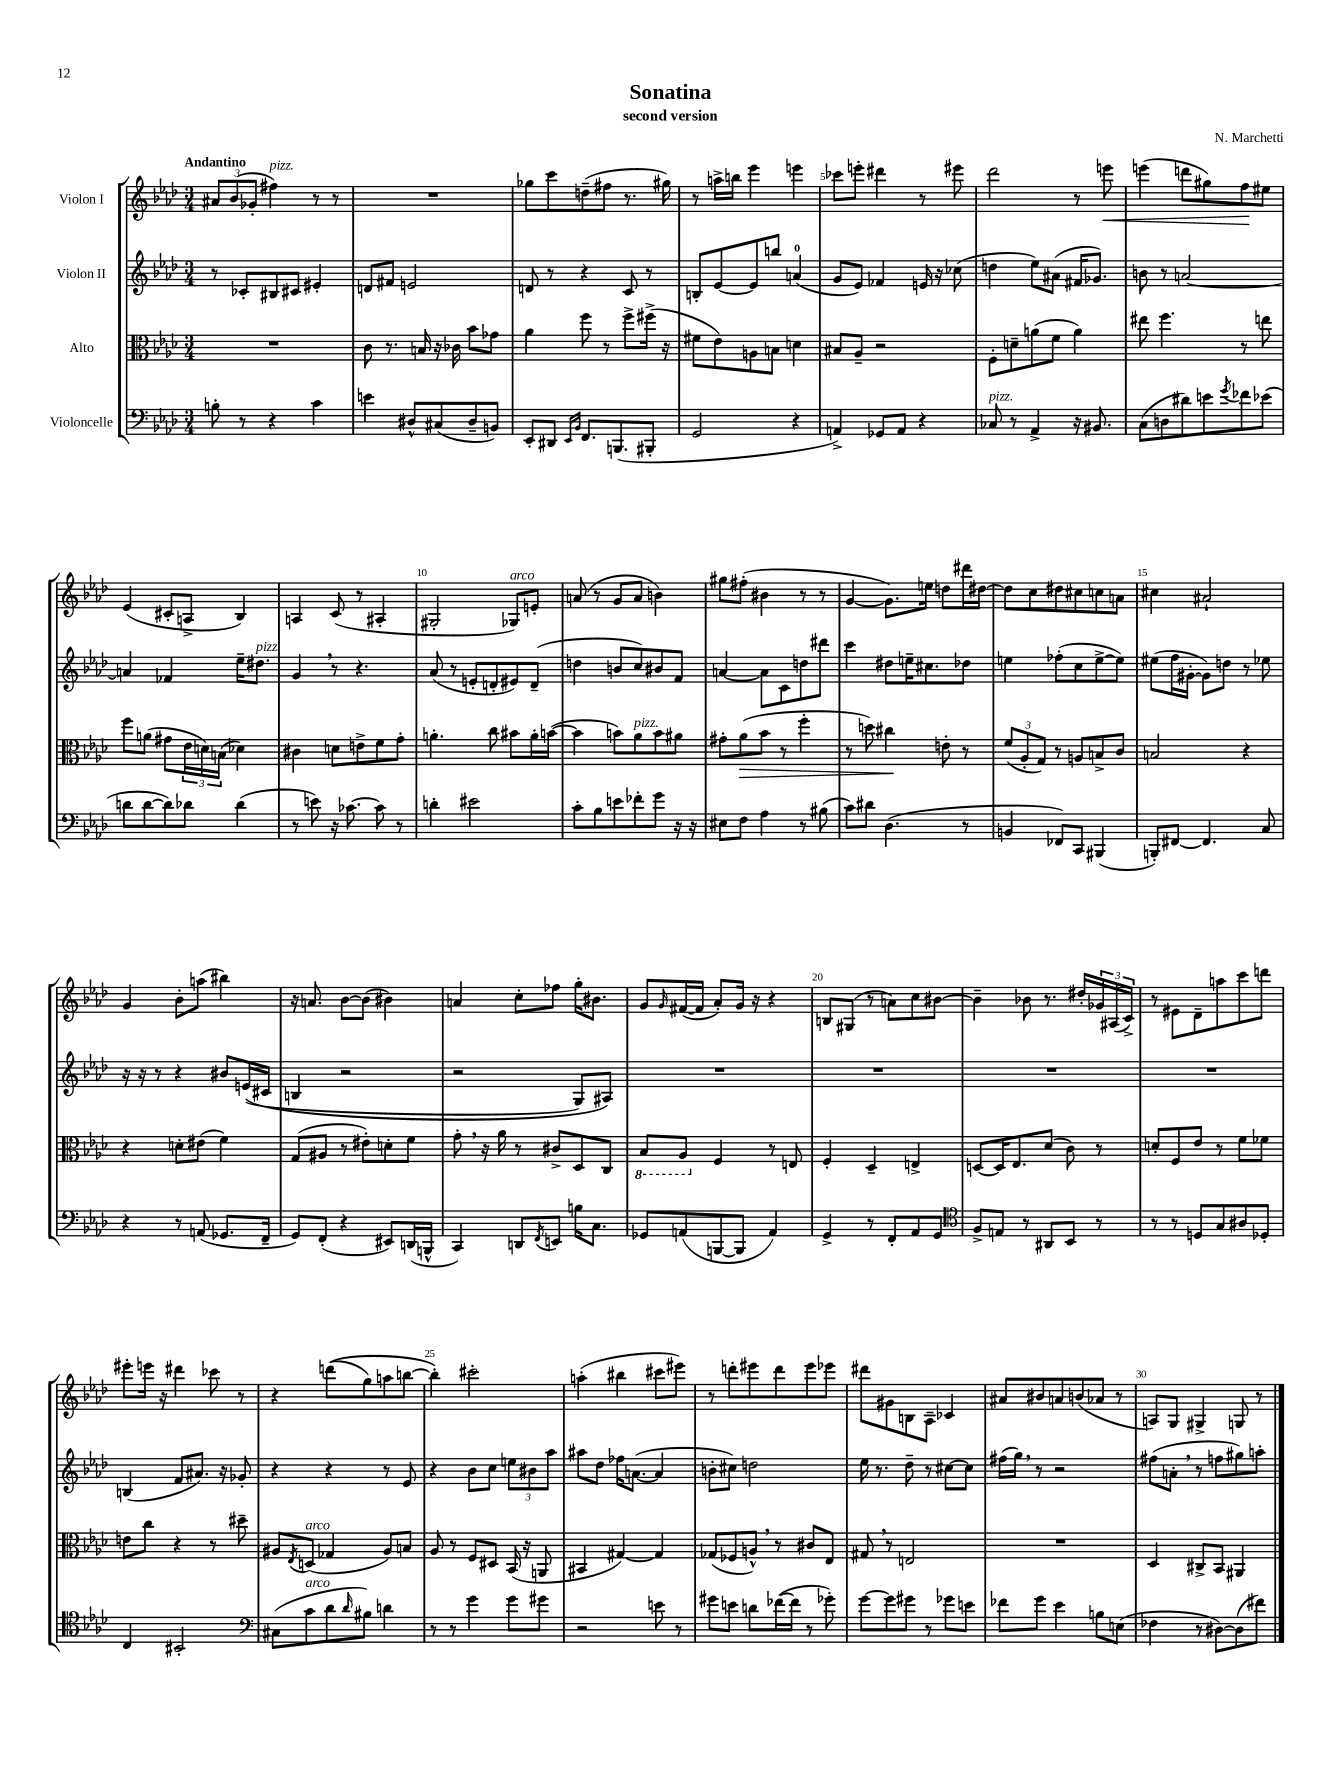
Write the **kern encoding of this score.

**kern	**kern	**kern	**kern
*staff4	*staff3	*staff2	*staff1
*clefF4	*clefC3	*clefG2	*clefG2
*k[b-e-a-d-]	*k[b-e-a-d-]	*k[b-e-a-d-]	*k[b-e-a-d-]
*M3/4	*M3/4	*M3/4	*M3/4
8B'	2.r	8r	12a#
.	.	.	(12b-
8r	.	8c-'	.
.	.	.	12g-'
4r	.	8B#	4ff#)
.	.	8c#	.
4c	.	4e#'	8r
.	.	.	8r
=	=	=	=
4e	8c	8d	2.r
.	8.r	8f#	.
8D#^^	.	2e	.
.	16B	.	.
(8C#	16r	.	.
.	16c-	.	.
8D#~	8b-	.	.
8BB)	8g-	.	.
=	=	=	=
8EE-'	4a-	8d	8gg-
8DD#	.	8r	8ccc
16qqEE-	.	.	.
16qqBB-	.	.	.
8.FF	8ff	4r	(8dd~
.	8r	.	8ff#
(8.BBB	.	.	.
.	8ff^	8c	8.r
8BBB#'	(16ff#^	8r	.
.	16r	.	16gg#)
=	=	=	=
2GG	8f#	8B'	8r
.	8e-)	[8e-	16aa^
.	.	.	16bb
.	8A	8e-]	4eee-
.	8B	8bb	.
4r	4d	(4a	4eee
=	=	=	=
4AA^)	8B#	8g	8ccc-
.	8A-~	8e-)	8eee'
8GG-	2r	4f-	4ddd#
8AA	.	.	.
4r	.	16e	8r
.	.	16r	.
.	.	(8cc-	8eee#
=	=	=	=
8C-	8F'	4dd	2ddd-
8r	8d~	.	.
4AA-^	(8a	8ee-)	.
.	8f	(8a#	.
16r	4a)	16f#	8r
8.BB#	.	8.g-)	.
.	.	.	8eee
=	=	=	=
(8C	8ee#	8b	(4eee
8D	4.ff	8r	.
8d#)	.	[2a	8ddd
8e	.	.	8gg#)
8qg	.	.	.
8f-	8r	.	8ff
(8e-	8ee	.	8ee#
=	=	=	=
8d	8ff	4a]	(4e-
[8d	(8a	.	.
8d])	8g#	4f-	8c#'
8d-	24e-	.	8A^
.	24d)	.	.
.	(24B	.	.
(4d-	4d-)	16ee-~	4B-)
.	.	8.dd#	.
=	=	=	=
8r	4c#	4g	4A
8e)	.	.	.
16r	8d	8r	(8c
[8.c-	.	.	.
.	8e^	4.r	8r
8c-]	8f	.	4A#'
8r	8g'	.	.
=	=	=	=
4d'	4.a'	(8a-	2G#'
.	.	8r	.
2e#	.	8e'	.
.	8cc	8d'	.
.	8b#	8e#)	8G-)
.	16a'	(8d~	8e'
.	([16b	.	.
=	=	=	=
8c'	4b]	4dd	(8a
8B-	.	.	8r
8e	8b)	8b	8g
8f-'	8a-	8cc)	8a
8g	8b	8b#	4b)
16r	8a#	8f	.
16r	.	.	.
=	=	=	=
8E#	8g#'	[4a	8gg#
8F	(8a-	.	(8ff#'
4A-	8b-	8a]	4b#
.	8r	8c	.
8r	4ff'	8dd	8r
(8B#	.	8ddd#	8r
=	=	=	=
8c)	8r	4ccc	[4g
8d#	8dd)	.	.
(4.D-	4cc#	8dd#	8.g])
.	.	16ee~	.
.	.	8.cc#	16ee
.	8e'	.	8dd
8r	8r	8dd-	16ddd#
.	.	.	[16dd#
=	=	=	=
4BB	(12f	4ee	8dd#]
.	12A-'	.	.
.	.	.	8cc
.	12G)	.	.
8FF-)	8r	(8ff-'	8dd#
8CC	8A	8cc	8cc#
(4BBB#	8B^	[8ee^	8cc
.	8c	8ee])	8a
=	=	=	=
8BBB')	2B	(8ee#	4cc#
[8FF#	.	16ff	.
.	.	[16g#'	.
4.FF#]	.	8g#])	2a#`
.	.	8dd	.
.	4r	8r	.
8C	.	8ee-	.
=	=	=	=
4r	4r	16r	4g
.	.	16r	.
.	.	8r	.
8r	8d'	4r	8b-'
(8AA	(8e#	.	(8aa
8.GG-	4f)	8b#	4bb#)
.	.	&((16e	.
16FF~	.	16c#	.
=	=	=	=
8GG)	(8G	4B	16r
.	.	.	8.a
(8FF'	8A#	.	.
4r	8r	2r	[8b-
.	8e#')	.	(8b-]
8EE#)	8d'	.	4b#)
(16DD	8f	.	.
16BBB^^	.	.	.
=	=	=	=
4CC)	8g'	2r	4a
.	16r	.	.
.	16a-	.	.
8DD	8r	.	8cc'
8qFF	.	.	.
8EE	8c#^	.	8ff-
16B	8D-	8G)	16gg'
8.C	.	.	8.b#
.	8C	8A#&)	.
=	=	=	=
8GG-	8BB-	2.r	8g
.	.	.	16qqg
(8AA	8AA-	.	([16f#
.	.	.	16f#]
[8BBB	4F	.	8a-')
8BBB]	.	.	16g
.	.	.	16r
4AA)	8r	.	4r
.	8E	.	.
=	=	=	=
4GG^	4F'	2.r	8B
.	.	.	(8G#
8r	4D-~	.	8r
8FF'	.	.	8a)
8AA-	4E^	.	8cc
8GG	.	.	[8b#
=	=	=	=
*clefC4	*	*	*
8F^	[8D	2.r	4b#~]
8E	16D]	.	.
.	8.E-	.	.
8r	.	.	8b-
8AA#	(8d-	.	8.r
8BB-	8c)	.	.
.	.	.	16dd#'
8r	8r	.	24g-
.	.	.	(24A#
.	.	.	24c^)
=	=	=	=
8r	8d'	2.r	8r
8r	8F	.	8e#
8D	8e-	.	8d-~
8G	8r	.	8aa
8A#	8f	.	8ccc
8D-'	8f-	.	8ddd
=	=	=	=
4C	8e	(4B	8eee#'
.	8cc	.	16eee
.	.	.	16r
2BB#'	4r	8f	4ddd#
.	.	8.a#)	.
.	8r	.	8ccc-
.	.	16r	.
.	8dd#~	8g-'	8r
=	=	=	=
*clefF4	*	*	*
(8C#	8A#	4r	4r
.	8qE-	.	.
8c	(8D	.	.
8d-	4G-	4r	&((8ddd
16qqd-	.	.	.
8B#)	.	.	8gg)
4d	8A#)	8r	8aa
.	8B	8e-	[8bb
=	=	=	=
8r	8A-	4r	4bb']&)
8r	8r	.	.
4g	8F	8b-	2ccc#'
.	8D#	8cc	.
8g	(16BB-	12ee	.
.	16r	.	.
.	.	12b#	.
8g#	8AA	.	.
.	.	12aa-	.
=	=	=	=
2r	4BB#	8aa#	(4aa'
.	.	8dd-	.
.	[4G#)	16ff-	4bb#
.	.	([8.a	.
8e	4G#]	4a]	8ccc#
8r	.	.	8eee#)
=	=	=	=
8g#	(8G-	8b'	8r
8e	8F-	8cc#)	8ddd'
8d	8A^^)	2dd	8eee#
([16f-	8r	.	8ddd
16f-]	.	.	.
8r	8c#	.	8eee#
8g-')	8E-	.	8eee-
=	=	=	=
[8g	8G#	16ee-	8ddd#
.	.	8.r	.
8g]	8r	.	8g#
8g#	2E	8dd-~	8B
8r	.	8r	8A-~
8g-	.	[8cc#	4c-
8e	.	8cc#]	.
=	=	=	=
8f-	2.r	(16ff#	8a#
.	.	16gg)	.
8g	.	8r	8b#
4e-	.	2r	8a
.	.	.	(8b
8B	.	.	8a-
(8E	.	.	8r
=	=	=	=
4F-	4D-	(8ff#	8A)
.	.	8a'	8G
8r	8C#^	8r	4G#^
[8D#)	8BB-	8ff	.
(8D#]	4AA#	8gg#)	8G
8f#)	.	8aa'	8r
==	==	==	==
*-	*-	*-	*-
